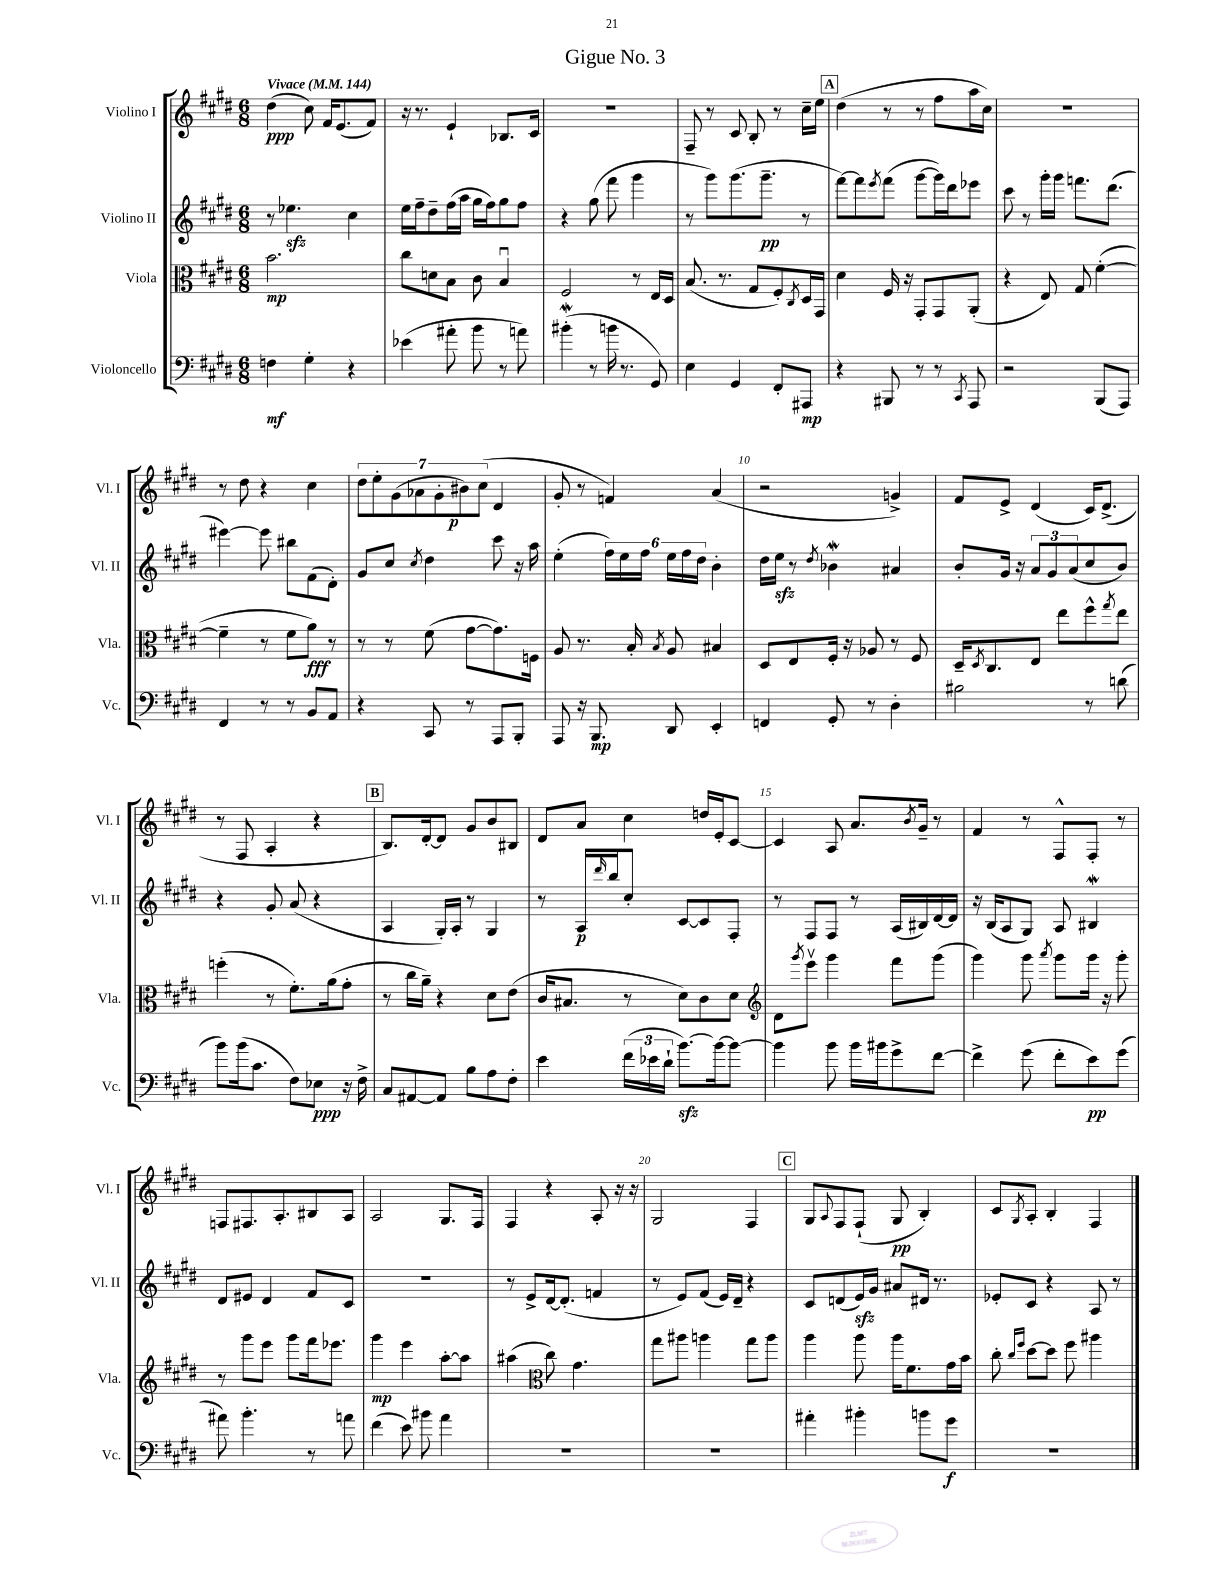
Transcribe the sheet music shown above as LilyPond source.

\header { title = "Gigue No. 3" }
<<
\new StaffGroup <<
\new Staff = "s0" \with { instrumentName = "Violino I" shortInstrumentName = "Vl. I" } {
    \clef treble \key e \major \numericTimeSignature \time 6/8 \tempo "Vivace" 4 = 144
    dis''4\ppp( cis''8) fis'16 e'8.( fis'8) |
    r16 r8. e'4-! bes8. cis'16 |
    R2. |
    fis8-- r8 cis'8 b8-. r8 cis''16-- e''16 |
    \mark \markup { \box "A" } dis''4( r8 r8 fis''8 a''16 cis''16) |
    R2. |
    r8 dis''8 r4 cis''4 |
    \tuplet 7/4 { dis''8 e''8-. gis'8( aes'8 gis'8-. bis'8\p) cis''8( } dis'4 |
    gis'8-. r8 f'4) a'4( |
    r2 g'4->) |
    fis'8 e'8-> dis'4( cis'16) dis'8.->( |
    r8 fis8 a4-. r4 |
    \mark \markup { \box "B" } b8.) dis'16~-. dis'8 gis'8 b'8 bis8 |
    dis'8 a'8 cis''4 d''16 e'16-. cis'8~ |
    cis'4 a8 a'8. \acciaccatura { b'8 } gis'16-- r8 |
    fis'4 r8 fis8-^ fis8-. r8 |
    f8 fis8. a8.-. bis8 a8 |
    a2 gis8. fis16 |
    fis4 r4 a8-. r16 r16 |
    gis2 fis4 |
    \mark \markup { \box "C" } gis8 \appoggiatura { a8 } fis8 fis8-!( gis8\pp b4-.) |
    cis'8 \acciaccatura { gis8 } a8-. b4-. fis4 \bar "|." |
}
\new Staff = "s1" \with { instrumentName = "Violino II" shortInstrumentName = "Vl. II" } {
    \clef treble \key e \major \numericTimeSignature \time 6/8
    r8 ees''4.\sfz cis''4 |
    e''16 fis''16-- dis''8-- fis''16( a''16 gis''16 fis''16) gis''8 fis''8 |
    r4 gis''8( fis'''8 gis'''4 |
    r8 gis'''8) gis'''8.( gis'''8.--\pp r8 |
    \mark \markup { \box "A" } fis'''8~) fis'''8 \acciaccatura { e'''8 } fis'''8( gis'''8~ gis'''16) dis'''16 ees'''8 |
    cis'''8 r8 gis'''16-. gis'''16 f'''8. dis'''8.( |
    eis'''4~) eis'''8 bis''8 fis'8( dis'8-.) |
    gis'8 cis''8 \acciaccatura { cis''8 } dis''4 cis'''8 r16 a''16 |
    e''4-.( \tuplet 6/4 { fis''16) e''16 fis''16 e''16 fis''16 dis''16 } b'4-. |
    dis''16 e''16\sfz r8 \acciaccatura { dis''8 } bes'4\mordent ais'4 |
    b'8-. gis'16 r16 \tuplet 3/2 { a'8 gis'8 a'8( } cis''8 b'8) |
    r4 gis'8-. a'8( r4 |
    \mark \markup { \box "B" } a4 gis16-.) a16-. r8 gis4 |
    r8 a16\p \grace { dis'''16 } b''16 cis''8-. cis'8~ cis'8 fis8-. |
    r8 fis8 fis8 r8 a16( bis16) dis'16~ dis'16 |
    r16 b16( a8 gis8) a8 bis4\mordent |
    dis'8 eis'8 dis'4 fis'8 cis'8 |
    R2. |
    r8 e'8-> dis'16~ dis'8.-.( f'4 |
    r8 e'8) fis'8( e'16) dis'16-- r4 |
    \mark \markup { \box "C" } cis'8 d'8( e'16\sfz) gis'16 ais'8 dis'16 r8. |
    ees'8-. cis'8 r4 a8 r8 \bar "|." |
}
\new Staff = "s2" \with { instrumentName = "Viola" shortInstrumentName = "Vla." } {
    \clef alto \key e \major \numericTimeSignature \time 6/8
    b'2.\mp |
    cis''8 d'8 b8 cis'8 b4\downbow |
    fis2 r8 e16 dis16 |
    b8.( r8. gis8 fis8-.) \acciaccatura { cis8 } dis16 gis,16 |
    \mark \markup { \box "A" } dis'4 fis16 r16 gis,8-. gis,8 a,8-.( |
    r4 e8) gis8 fis'4~-.( |
    fis'4-- r8 fis'8 a'8\fff) r8 |
    r8 r8 fis'8( gis'8~ gis'8.) f16 |
    a8 r8. b16-. \acciaccatura { b8 } a8 bis4 |
    dis8 e8 fis16-. r16 aes8 r8 fis8 |
    dis16-- \acciaccatura { dis8 } cis8. e8 e''8 fis''8-^ \acciaccatura { gis''8 } e''8 |
    f''4-.( r8 fis'8.-.) a'16( gis'8-. |
    \mark \markup { \box "B" } r8 cis''16 a'16--) r4 dis'8 e'8( |
    cis'16 bis8. r8 dis'8) cis'8 dis'8 |
    \clef treble dis'8 \acciaccatura { gis'''8 } e'''8\upbow gis'''4 fis'''8 gis'''8( |
    gis'''4) gis'''8 \acciaccatura { a'''8 } gis'''8 gis'''16 r16 gis'''8-. |
    r8 gis'''8 e'''8 gis'''8 fis'''16 ees'''8. |
    gis'''4\mp e'''4 a''8~-. a''8 |
    ais''4( \clef alto cis''8) gis'4. |
    gis''8 ais''8 a''4 gis''8 a''8 |
    \mark \markup { \box "C" } a''4 a''8 a''16 fis'8. gis'16 b'16 |
    cis''8-. \grace { cis''16 fis''16 } dis''8~ dis''8 fis''8 ais''4 \bar "|." |
}
\new Staff = "s3" \with { instrumentName = "Violoncello" shortInstrumentName = "Vc." } {
    \clef bass \key e \major \numericTimeSignature \time 6/8
    f4\mf gis4-. r4 |
    ees'4( ais'8-. b'8 r8 a'8) |
    bis'4-.\mordent( r8 b'16 r8. gis,8) |
    e4 gis,4 fis,8-. ais,,8\mp |
    \mark \markup { \box "A" } r4 bis,,8 r8 r8 \acciaccatura { cis,8 } a,,8 |
    r2 b,,8( a,,8) |
    fis,4 r8 r8 b,8 a,8 |
    r4 cis,8 r8 a,,8 b,,8-. |
    a,,8 r16 b,,8.\mp dis,8 e,4-. |
    f,4 gis,8-. r8 dis4-. |
    bis2 r8 d'8( |
    b'8) b'16( cis'8. fis8) ees8\ppp r16 fis16-> |
    \mark \markup { \box "B" } cis8 ais,8~ ais,8 b8 a8 fis8-. |
    e'4 \tuplet 3/2 { fis'16( ees'16 dis'16-! } b'8.~\sfz) b'16~ b'8~ |
    b'4 b'8 b'16 bis'16 gis'8-> fis'8~ |
    fis'4-> gis'8( fis'8-. e'8\pp) gis'8( |
    ais'8) b'4.-. r8 a'8 |
    fis'4( e'8) bis'8 a'4 |
    R2. |
    R2. |
    \mark \markup { \box "C" } ais'4-. bis'4-. b'8 gis'8\f |
    R2. \bar "|." |
}
>>
>>
\layout { \context { \Score \override BarNumber.break-visibility = ##(#f #t #t) barNumberVisibility = #(every-nth-bar-number-visible 5) } }
